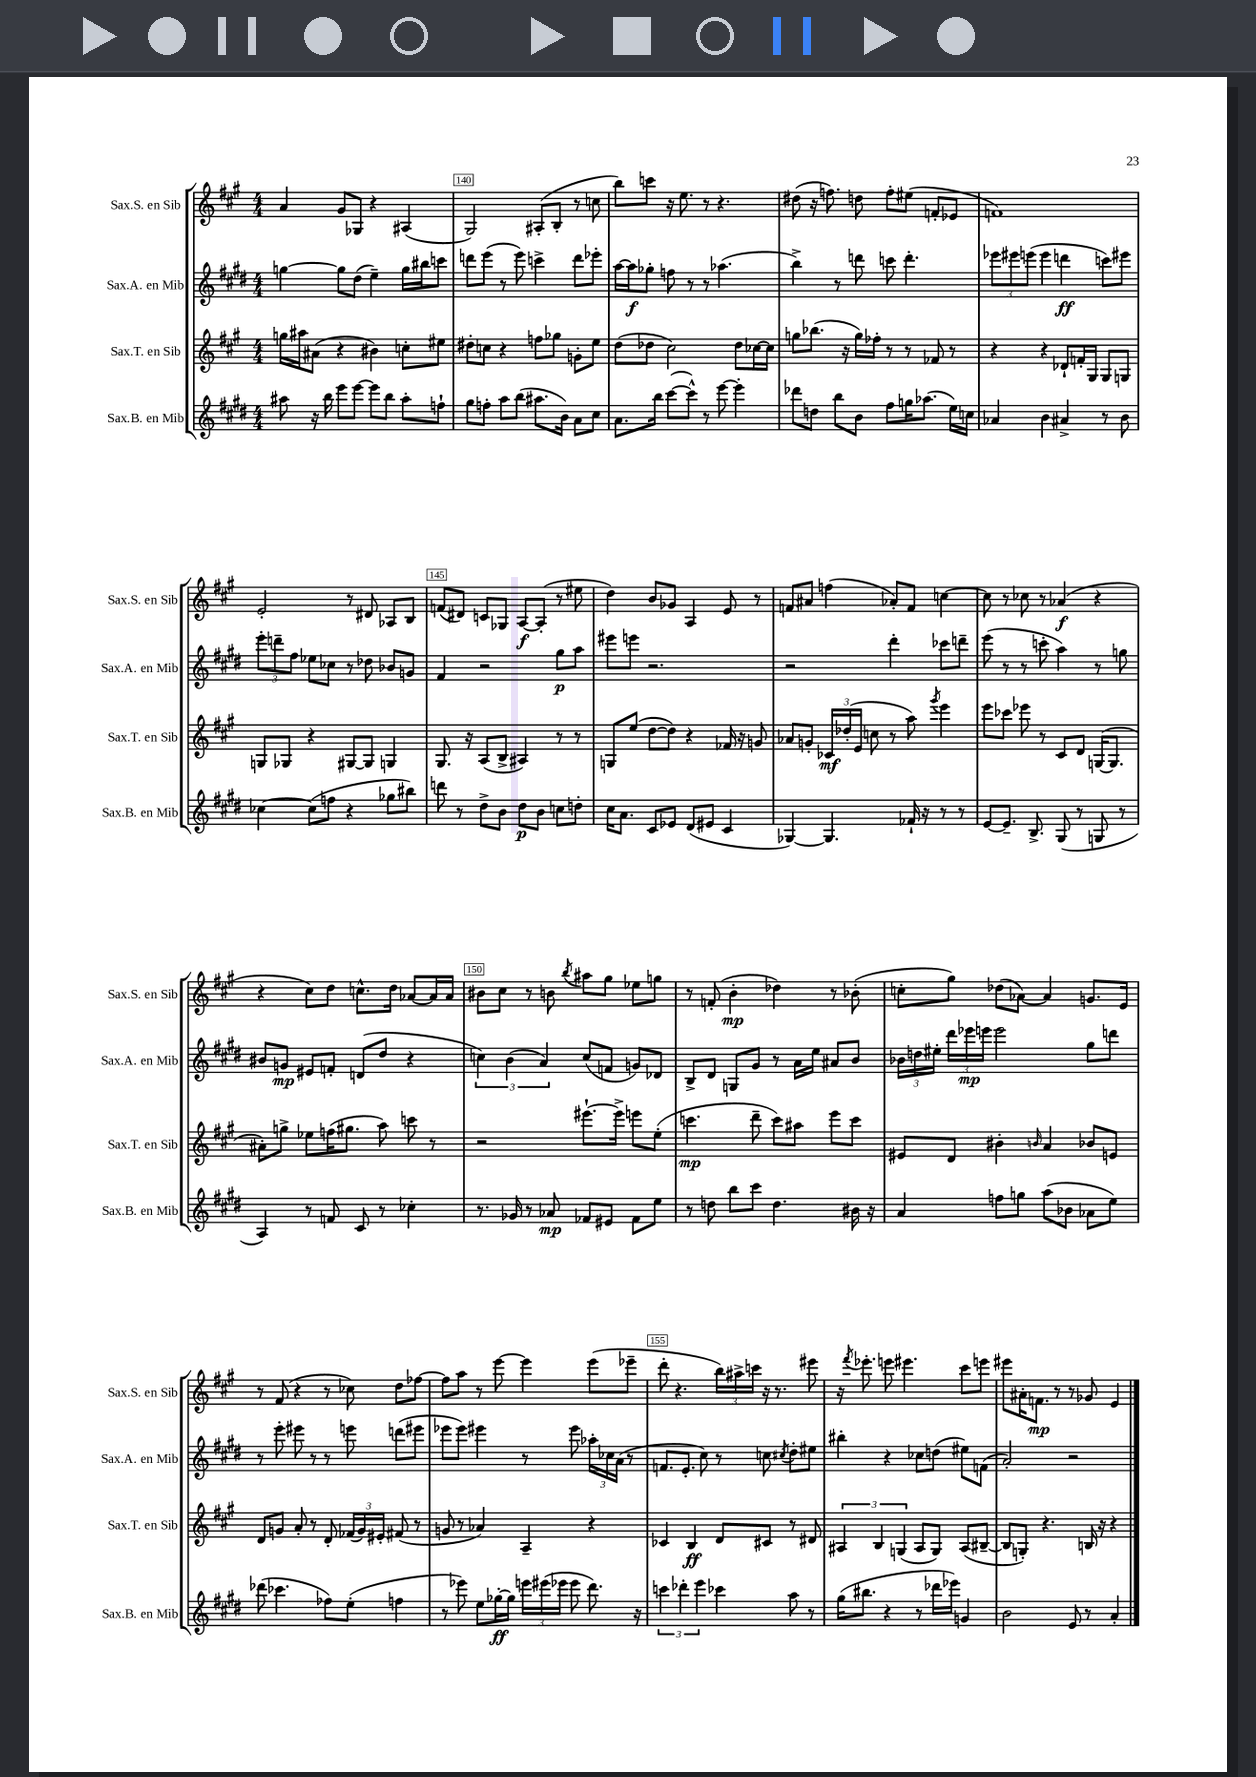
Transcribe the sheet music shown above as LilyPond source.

<<
\new StaffGroup <<
\new Staff = "s0" \with { instrumentName = "Sax.S. en Sib" shortInstrumentName = "Sax.S. en Sib" } {
    \clef treble \key a \major \numericTimeSignature \time 4/4
    \autoBeamOff a'4 gis'8[ ges8] r4 ais4( |
    gis2) ais8[-.( b8]-. r8 c''8 |
    b''8[) c'''8] r16 e''8. r8 r4. |
    dis''8( r16 f''8.) d''8 f''8[-. eis''8]( f'8[-. ees'8] |
    f'1) |
    e'2-. r8 dis'8 aes8[ b8] |
    f'8[( dis'8]) c'8[ ges8] a8[~\f a8]-.( r8 eis''8 |
    d''4) b'8[ ges'8] a4 e'8 r8 |
    f'8[ ais'8] f''4( aes'8[-.) f'8] c''4~ |
    c''8 r8 ces''8 r8 aes'4\f( r4 |
    r4 cis''8[) d''8] c''8.[-^ d''16] aes'8[~ aes'16 aes'16] |
    bis'8[ cis''8] r8 b'8 \acciaccatura { b''8 } ais''8[ gis''8] ees''8[ g''8] |
    r8 f'8-.( b'4-.\mp des''4) r8 bes'8-.( |
    c''8[-. gis''8]) des''8[( aes'8]~) aes'4 g'8.[ e'16] |
    r8 fis'8( r4 r8 ces''8) d''8[ fes''8]~ |
    fes''8[ a''8] r8 e'''8~ e'''4 e'''8[( ees'''8]-- |
    d'''8-. r4. \tuplet 3/2 { b''16[) ais''16-> c'''16] } r16 r8. eis'''8 |
    r16 \acciaccatura { fis'''8 } ees'''8.-. e'''8 eis'''4. cis'''8[ e'''8] |
    eis'''8[ ais'16-. f'8.]\mp r8 r8 ges'8 e'4 \bar "|." |
}
\new Staff = "s1" \with { instrumentName = "Sax.A. en Mib" shortInstrumentName = "Sax.A. en Mib" } {
    \clef treble \key e \major \numericTimeSignature \time 4/4
    \autoBeamOff g''4~ g''8[ dis''8]( e''4--) g''16[ bis''16 c'''8] |
    d'''8[ e'''8]( r8 e'''8) c'''4-> d'''8[ ees'''8]-. |
    a''16[~ a''16\f ges''8]-. f''8 r8 r8 aes''4.( |
    b''4->) r8 d'''8 c'''8 d'''4.-. |
    \tuplet 3/2 { ees'''8[ eis'''8 e'''8]( } e'''4 d'''4\ff c'''8[) eis'''8] |
    \tuplet 3/2 { e'''8[-. d'''8-- fis''8] } ees''8[ ces''8] r8 des''8 bes'8[ g'8] |
    fis'4 r2 gis''8[\p a''8] |
    eis'''8[ e'''8] r2. |
    r2 dis'''4-. ces'''8[ d'''8]-- |
    e'''8( r8 r8 c'''8-. a''4) r8 g''8 |
    bis'8[ g'8]\mp eis'8[ f'8]-. d'8[( dis''8] r4 |
    \tuplet 3/2 { c''4) b'4( a'4) } c''8[( f'8] g'8[) des'8] |
    b8[-> dis'8] g8[ gis'8] r8 a'16[ e''16] ais'8[ b'8] |
    \tuplet 3/2 { bes'16[ d''16 eis''16]-. } \tuplet 3/2 { dis'''16[ ees'''16\mp e'''16] } e'''2 gis''8[ d'''8] |
    r8 e'''8-. eis'''8 r8 r8 e'''8 d'''8[( eis'''8] |
    ees'''8[ ees'''8]) eis'''4 r8 eis'''8 \tuplet 3/2 { aes''16[-. ces''16 a'16]( } r8 |
    f'8.[ e'8.]-. cis''8) r8 c''8 \acciaccatura { cis''8 } dis''8[-. eis''8] |
    bis''4-. r4 ces''8[ d''8]( eis''8[) f'8]( |
    a'2-.) r2 \bar "|." |
}
\new Staff = "s2" \with { instrumentName = "Sax.T. en Sib" shortInstrumentName = "Sax.T. en Sib" } {
    \clef treble \key a \major \numericTimeSignature \time 4/4
    \autoBeamOff g''16[ ais''16 ais'8]( r4 bis'4) c''8[-. eis''8] |
    dis''8[-. c''8] r4 f''8[ ges''8] g'8[-. e''8] |
    d''8[( des''8] cis''2) des''8[ ces''16~ ces''16] |
    g''8[ bes''8.]( r16 g''16[) fes''16]-. r8 r8 fes'8 r8 |
    r4 r4 des'8[-! f'16-. gis16] gis8[ g8] |
    g8[ ges8] r4 gis8[~ gis8] g4 |
    gis8. r16 a8[( b8]-> ais4) r8 r8 |
    g8[ e''8]( d''8[~ d''8]) r4 fes'16 r16 g'8 |
    aes'8[ g'8]-. \tuplet 3/2 { ces'16[\mf des''16-.( e'16] } c''8 r8 a''8) \acciaccatura { gis'''8 } e'''4 |
    e'''8[ ces'''8] ees'''8 r8 cis'8[ d'8] g16[~( g8.] |
    ais'8[-.) g''8]-> ees''8[ f''16( gis''8.] a''8) c'''8 r8 |
    r2 eis'''8.[~-! eis'''16]-> e'''8[ e''8]-.( |
    c'''4.\mp d'''8-- c'''8[) ais''8] e'''8[ c'''8] |
    eis'8[ d'8] bis'4-. \grace { b'16 } a'4 bes'8[ e'8] |
    d'8[ g'8] a'8-. r8 d'8-. \tuplet 3/2 { fes'16[( g'16) eis'16]-. } fis'8( r8 |
    g'8 r8 aes'4) a4-- r4 |
    ces'4 b4\ff d'8[ cis'8] r8 dis'8 |
    \tuplet 3/2 { ais4 b4 g4( } ais8[ g8]) ais8[( bis8]~-- |
    bis8[ g8]-.) r4. b16 r16 r4 \bar "|." |
}
\new Staff = "s3" \with { instrumentName = "Sax.B. en Mib" shortInstrumentName = "Sax.B. en Mib" } {
    \clef treble \key e \major \numericTimeSignature \time 4/4
    \autoBeamOff ais''8 r16 b''16 e'''8[ e'''8]~ e'''8[ b''8] ais''8[-. f''8]-! |
    gis''8[ f''8]-. a''8[ b''8]( ais''8.[ b'16]) a'8[ cis''8] |
    a'8.[ b''16] cis'''8[~( cis'''8]-^) r8 e'''8~ e'''4-. |
    des'''8[ d''8] b''8[ b'8] fis''8[ g''16 aes''8.]( e''16[) c''16] |
    aes'4 b'4 ais'4-> r8 b'8 |
    ces''4~ ces''8[( f''8] r4 ges''8[ bis''8]) |
    d'''8 r8 dis''8[-> b'8] dis''8[\p b'8] c''8[ d''8]-. |
    cis''16[ a'8.] cis'8[ ees'8] dis'8[( eis'8] cis'4 |
    ges4~) ges4. fes'16-! r16 r8 r8 |
    e'8[~ e'8.]-- b8.-> gis8( r8 g8 r8 |
    a4) r8 f'8 cis'8 r8 ces''4-. |
    r8. ges'16 r8 aes'8\mp fes'8[ eis'8] fes'8[ e''8] |
    r8 d''8 b''8[ cis'''8] d''4. bis'16 r16 |
    a'4 f''8[ g''8] a''8[( bes'8] aes'8[ e''8]) |
    des'''8( ces'''4. fes''8[) e''8]-.( f''4 |
    r8 ees'''8) e''8[ ges''16~-.\ff ges''16] \tuplet 3/2 { e'''16[ eis'''16( ees'''16] } ees'''8 dis'''8.) r16 |
    \tuplet 3/2 { c'''4 des'''4-. e'''4 } ces'''4 a''8 r8 |
    gis''16[( bis''8.] r4 r8 des'''16[ ees'''16]) g'4 |
    b'2 e'8 r8 a'4-. \bar "|." |
}
>>
>>
\layout { \context { \Score currentBarNumber = #139 \override BarNumber.break-visibility = ##(#f #t #t) barNumberVisibility = #(every-nth-bar-number-visible 5) \override BarNumber.stencil = #(make-stencil-boxer 0.1 0.3 ly:text-interface::print) } }
